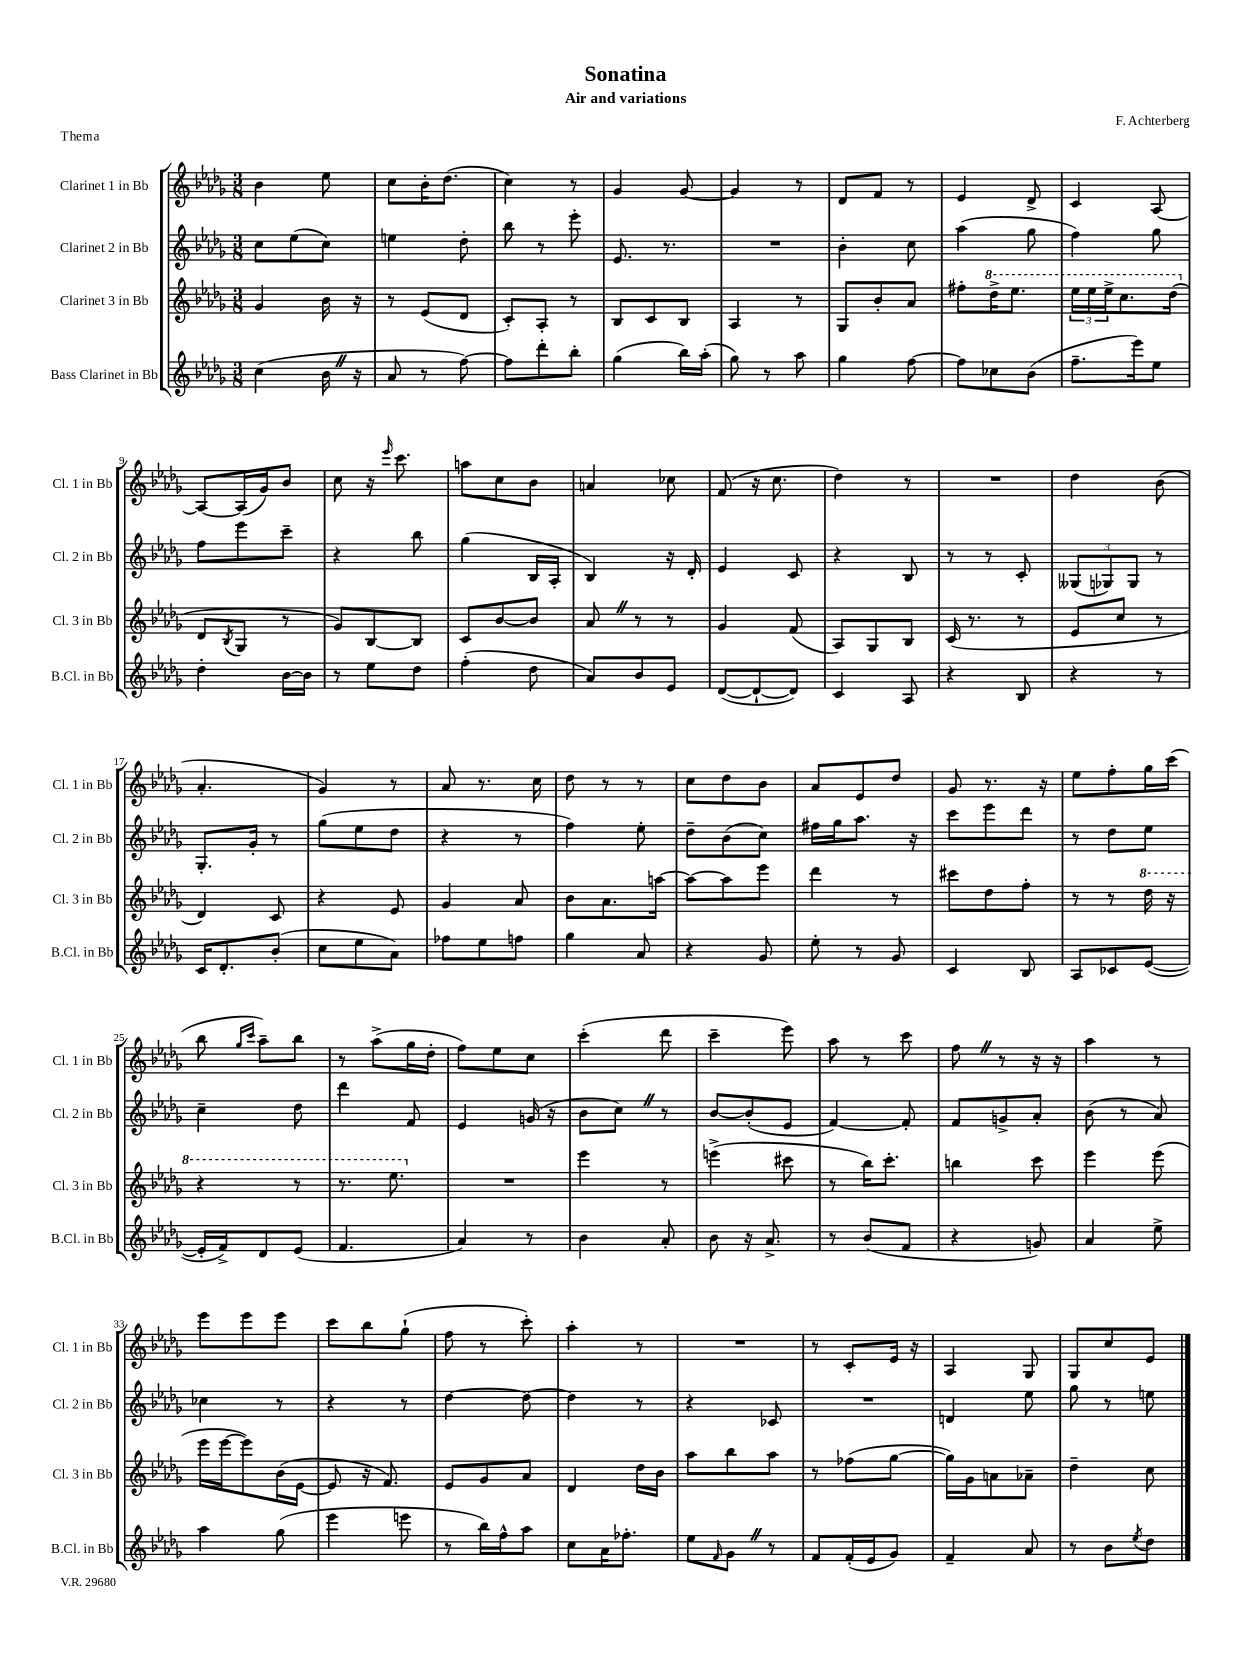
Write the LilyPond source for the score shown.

\header { title = "Sonatina" composer = "F. Achterberg" subtitle = "Air and variations" piece = "Thema" }
<<
\new StaffGroup <<
\new Staff = "s0" \with { instrumentName = "Clarinet 1 in Bb" shortInstrumentName = "Cl. 1 in Bb" } {
    \clef treble \key des \major \numericTimeSignature \time 3/8
    bes'4 ees''8 |
    c''8 bes'16-. des''8.( |
    c''4) r8 |
    ges'4 ges'8~ |
    ges'4 r8 |
    des'8 f'8 r8 |
    ees'4 des'8-> |
    c'4 aes8~ |
    aes8~ aes16( ges'16) bes'8 |
    c''8 r16 \grace { ees'''16 } c'''8. |
    a''8 c''8 bes'8 |
    a'4 ces''8 |
    f'8( r16 c''8. |
    des''4) r8 |
    R4. |
    des''4 bes'8( |
    aes'4.-. |
    ges'4) r8 |
    aes'8 r8. c''16 |
    des''8 r8 r8 |
    c''8 des''8 bes'8 |
    aes'8 ees'8 des''8 |
    ges'8 r8. r16 |
    ees''8 f''8-. ges''16 c'''16( |
    bes''8 \grace { ges''16 c'''16 } aes''8--) bes''8 |
    r8 aes''8->( ges''16 des''16-. |
    f''8) ees''8 c''8 |
    c'''4-.( des'''8 |
    c'''4-- ees'''8) |
    aes''8 r8 c'''8 |
    f''8 \once \override BreathingSign.text = \markup { \musicglyph "scripts.caesura.straight" } \breathe r8 r16 r16 |
    aes''4 r8 |
    ees'''8 ees'''8 ees'''8 |
    c'''8 bes''8 ges''8-!( |
    f''8 r8 c'''8-.) |
    aes''4-. r8 |
    R4. |
    r8 c'8-. ees'16 r16 |
    aes4 ges8 |
    ges8 c''8 ees'8 \bar "|." |
}
\new Staff = "s1" \with { instrumentName = "Clarinet 2 in Bb" shortInstrumentName = "Cl. 2 in Bb" } {
    \clef treble \key des \major \numericTimeSignature \time 3/8
    c''8 ees''8( c''8) |
    e''4 des''8-. |
    bes''8 r8 ees'''8-. |
    ees'8. r8. |
    R4. |
    bes'4-. c''8 |
    aes''4( ges''8 |
    f''4) ges''8 |
    f''8 ees'''8 c'''8-- |
    r4 bes''8 |
    ges''4( bes16 aes16-. |
    bes4) r16 des'16-. |
    ees'4 c'8 |
    r4 bes8 |
    r8 r8 c'8-. |
    \tuplet 3/2 { geses8( ges8) ges8 } r8 |
    ges8.-. ges'16-. r8 |
    ges''8( ees''8 des''8 |
    r4 r8 |
    f''4) ees''8-. |
    des''8-- bes'8( c''8) |
    fis''16 ges''16 aes''8. r16 |
    c'''8 ees'''8 des'''8 |
    r8 des''8 ees''8 |
    c''4-- des''8 |
    des'''4 f'8 |
    ees'4 g'16( r16 |
    bes'8 c''8) \once \override BreathingSign.text = \markup { \musicglyph "scripts.caesura.straight" } \breathe r8 |
    bes'8~ bes'8-.( ees'8 |
    f'4~) f'8-. |
    f'8 g'8-> aes'8-. |
    bes'8( r8 aes'8) |
    ces''4 r8 |
    r4 r8 |
    des''4~ des''8~ |
    des''4 r8 |
    r4 ces'8 |
    R4. |
    d'4 ees''8 |
    ges''8 r8 e''8 \bar "|." |
}
\new Staff = "s2" \with { instrumentName = "Clarinet 3 in Bb" shortInstrumentName = "Cl. 3 in Bb" } {
    \clef treble \key des \major \numericTimeSignature \time 3/8
    ges'4 bes'16 r16 |
    r8 ees'8( des'8 |
    c'8-.) aes8-. r8 |
    bes8 c'8 bes8 |
    aes4 r8 |
    ges8 bes'8-. aes'8 |
    fis''8-. \ottava #1 des'''16-> ees'''8. |
    \tuplet 3/2 { ees'''16 ees'''16 ees'''16-> } c'''8. des'''16( \ottava #0 |
    des'8 \acciaccatura { bes8 } ges8 r8 |
    ges'8) bes8~ bes8 |
    c'8 bes'8~ bes'8 |
    aes'8 \once \override BreathingSign.text = \markup { \musicglyph "scripts.caesura.straight" } \breathe r8 r8 |
    ges'4 f'8( |
    aes8) ges8 bes8 |
    c'16( r8. r8 |
    ees'8 c''8 r8 |
    des'4) c'8 |
    r4 ees'8 |
    ges'4 aes'8 |
    bes'8 aes'8. a''16~ |
    a''8~ a''8 ees'''8 |
    des'''4 r8 |
    cis'''8 des''8 f''8-. |
    r8 r8 \ottava #1 des'''16 r16 |
    r4 r8 |
    r8. ees'''8. \ottava #0 |
    R4. |
    ees'''4 r8 |
    e'''4->( cis'''8 |
    r8 bes''16) c'''8.-. |
    b''4 c'''8 |
    ees'''4 ees'''8( |
    ees'''16 ees'''16~ ees'''8) bes'16( ees'16~ |
    ees'8 r16 f'8.) |
    ees'8 ges'8 aes'8 |
    des'4 des''16 bes'16 |
    aes''8 bes''8 aes''8 |
    r8 fes''8( ges''8~ |
    ges''16) ges'16 a'8 aes'8-- |
    des''4-- c''8 \bar "|." |
}
\new Staff = "s3" \with { instrumentName = "Bass Clarinet in Bb" shortInstrumentName = "B.Cl. in Bb" } {
    \clef treble \key des \major \numericTimeSignature \time 3/8
    c''4( bes'16 \once \override BreathingSign.text = \markup { \musicglyph "scripts.caesura.straight" } \breathe r16 |
    aes'8 r8 f''8~) |
    f''8 des'''8-. bes''8-. |
    ges''4( bes''16) aes''16-.( |
    ges''8) r8 aes''8 |
    ges''4 f''8~ |
    f''8 ces''8 bes'8( |
    f''8.-- ees'''16) ees''8 |
    des''4-. bes'16~ bes'16 |
    r8 ees''8 des''8 |
    f''4-.( des''8 |
    aes'8) bes'8 ees'8 |
    des'8~( des'8~-! des'8) |
    c'4 aes8 |
    r4 bes8 |
    r4 r8 |
    c'16 des'8.-. bes'8-.( |
    c''8 ees''8 aes'8) |
    fes''8 ees''8 f''8 |
    ges''4 aes'8 |
    r4 ges'8 |
    ees''8-. r8 ges'8 |
    c'4 bes8 |
    aes8 ces'8 ees'8~( |
    ees'16-. f'16->) des'8 ees'8( |
    f'4. |
    aes'4) r8 |
    bes'4 aes'8-. |
    bes'8 r16 aes'8.-> |
    r8 bes'8( f'8 |
    r4 g'8) |
    aes'4 ees''8-> |
    aes''4 ges''8( |
    ees'''4 e'''8 |
    r8 bes''16) f''16-^ aes''8 |
    c''8 aes'16 fes''8.-. |
    ees''8 \grace { f'16 } ges'8 \once \override BreathingSign.text = \markup { \musicglyph "scripts.caesura.straight" } \breathe r8 |
    f'8 f'16-.( ees'16 ges'8) |
    f'4-- aes'8 |
    r8 bes'8 \acciaccatura { ees''8 } des''8 \bar "|." |
}
>>
>>
